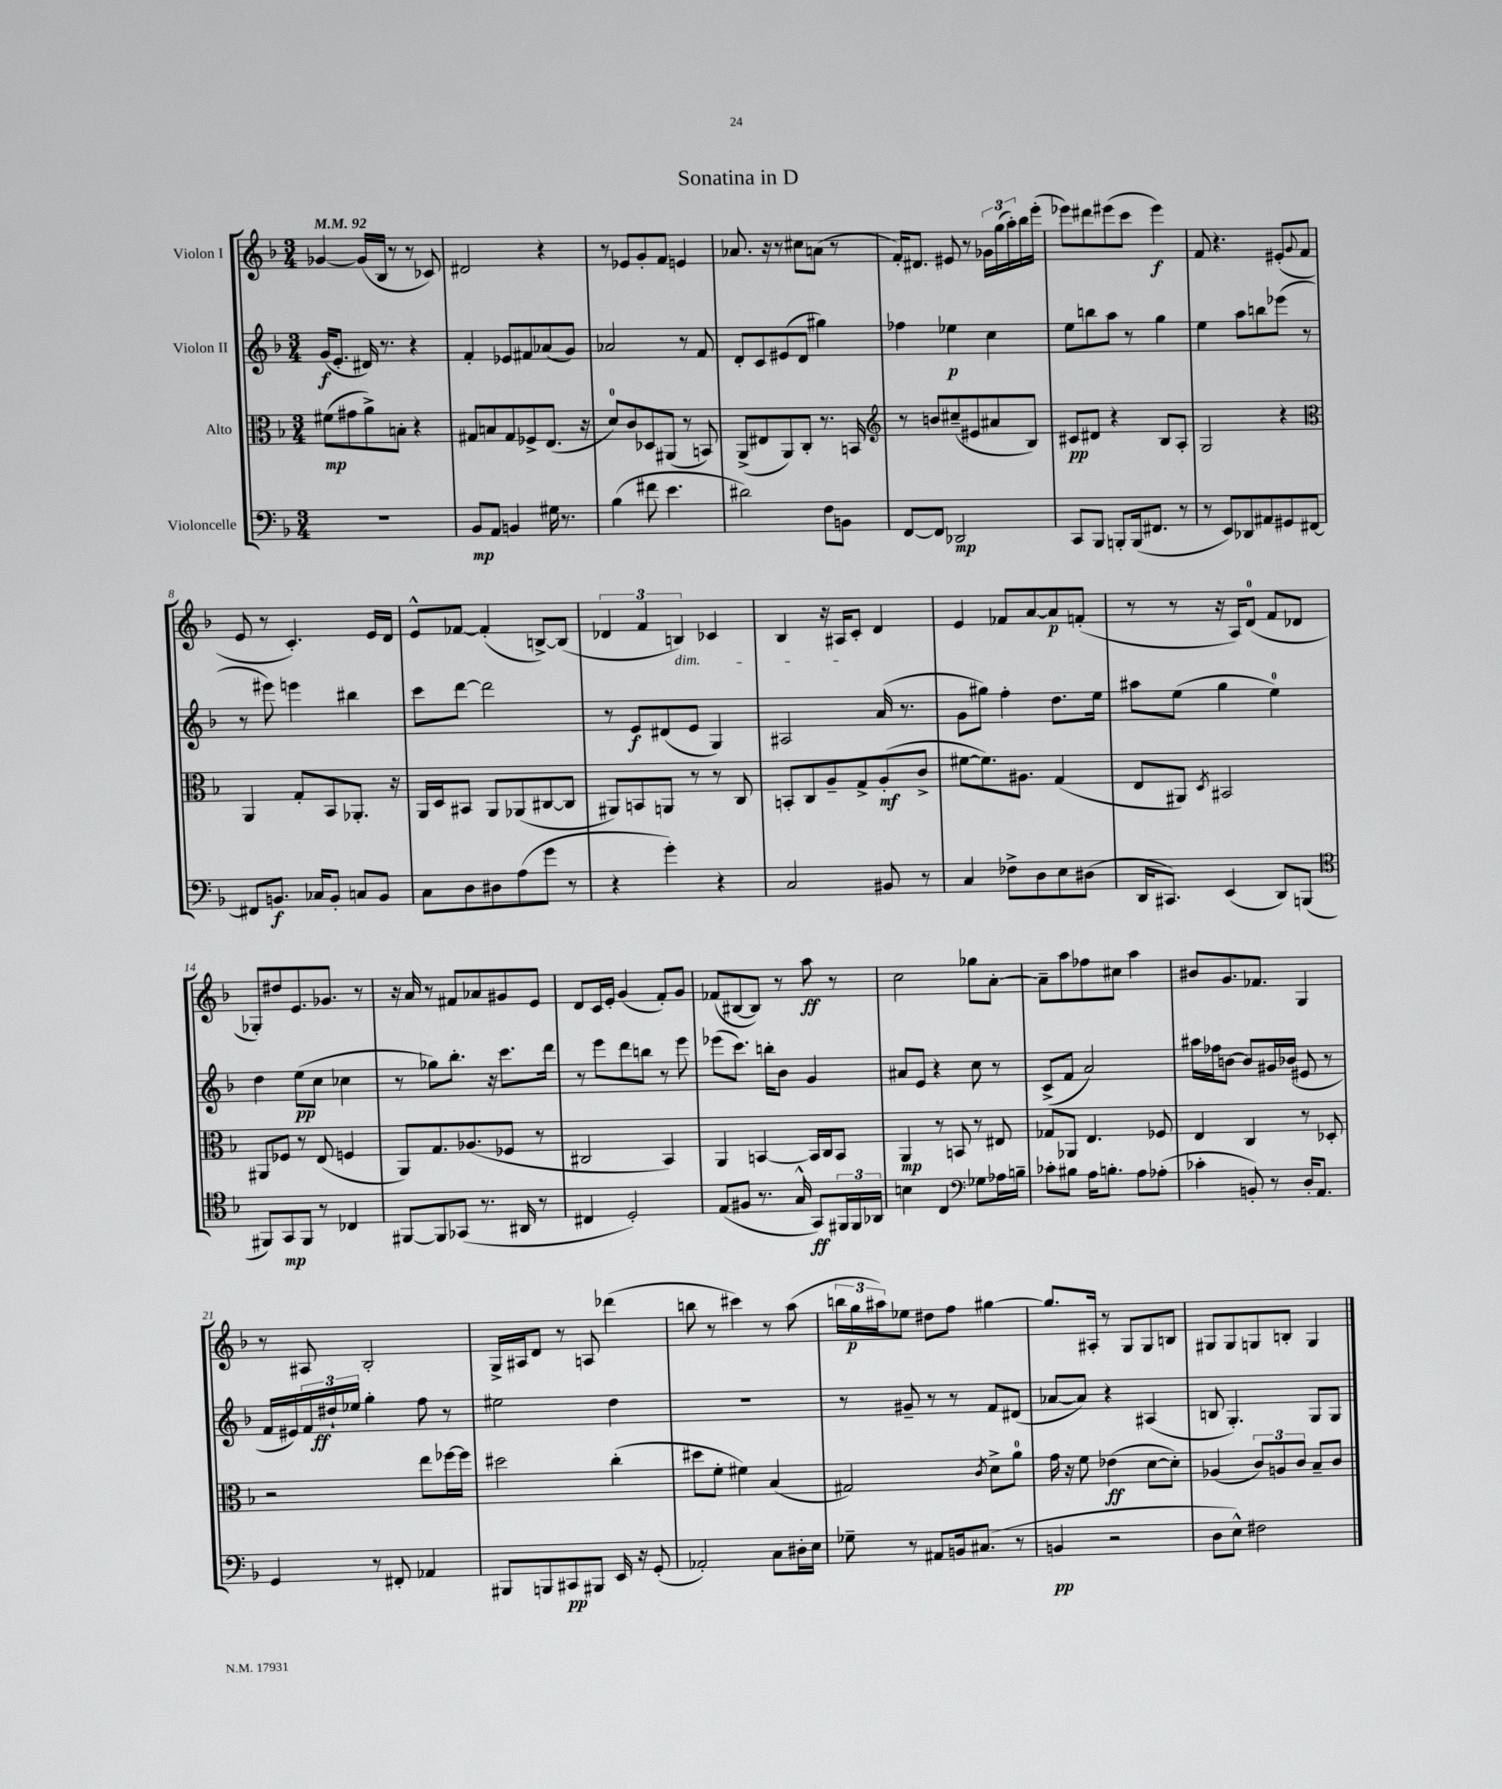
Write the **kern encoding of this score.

**kern	**dynam	**kern	**dynam	**kern	**dynam	**kern	**dynam
*part4	*part4	*part3	*part3	*part2	*part2	*part1	*part1
*staff4	*staff4	*staff3	*staff3	*staff2	*staff2	*staff1	*staff1
*I"Violoncelle	*	*I"Alto	*	*I"Violon II	*	*I"Violon I	*
*clefF4	*	*clefC3	*	*clefG2	*	*clefG2	*
*k[b-]	*	*k[b-]	*	*k[b-]	*	*k[b-]	*
*M3/4	*	*M3/4	*	*M3/4	*	*M3/4	*
*MM92	*	*MM92	*	*MM92	*	*MM92	*
=1	=1	=1	=1	=1	=1	=1	=1
2.r	.	(8f#X\L	mp	(16g/KL	f	[4g-X/	.
.	.	.	.	8.e'/J	.	.	.
.	.	8g#X\	.	.	.	.	.
.	.	8a^\)	.	16d#X/)	.	(16g-/LL]	.
.	.	.	.	8.r	.	16B-/JJ	.
.	.	8Bn'\J	.	.	.	8r	.
.	.	4r	.	4r	.	8r	.
.	.	.	.	.	.	8c-X/)	.
=2	=2	=2	=2	=2	=2	=2	=2
8BB-/L	mp	8G#X/L	.	4f'/	.	2d#X/	.
8AA/J	.	8Bn/	.	.	.	.	.
4BBn/	.	8G#/	.	8e-X/L	.	.	.
.	.	8F-X^/	.	8f#X/	.	.	.
16G#X\	.	(8.E/J	.	(8a-X/	.	4r	.
8.r	.	.	.	.	.	.	.
.	.	.	.	8g/J)	.	.	.
.	.	16r	.	.	.	.	.
=3	=3	=3	=3	=3	=3	=3	=3
(4B-\	.	8d/L)	.	2a-X/	.	8r	.
.	.	8c/	.	.	.	8e-X/L	.
8f#X\	.	8D-X/	.	.	.	8g'/	.
4.e\	.	(8AA#X/J	.	.	.	8f/J	.
.	.	8r	.	8r	.	4en/	.
.	.	8BBn/)	.	8f/	.	.	.
=4	=4	=4	=4	=4	=4	=4	=4
2d#X\)	.	(8AA^/L	.	8d'/L	.	8.a-X/	.
.	.	8E#X/	.	8c/	.	.	.
.	.	.	.	.	.	16r	.
.	.	8AA/)	.	(8e#X/	.	8r	.
.	.	8C'/J	.	8d/J	.	8cc#X\L	.
8F\L	.	8.r	.	4gg#X\)	.	(8an\J	.
8BBn\J	.	.	.	.	.	8r	.
.	.	16BBn/	.	.	.	.	.
=5	=5	=5	=5	=5	=5	=5	=5
*	*	*clefG2	*	*	*	*	*
[8FF/L	.	8r	.	4ff-X\	.	16f'/KL)	.
.	.	.	.	.	.	8.d#X/J	.
8FF/J]	.	8bn/L	.	.	.	.	.
2DD-X/	mp	(8cc#X~/	.	4ee-X\	p	8e#X/	.
.	.	8e#X/	.	.	.	8r	.
.	.	8a#X/	.	4cc\	.	24g-X\LL	.
.	.	.	.	.	.	(24gg\	.
.	.	.	.	.	.	24aa'\)	.
.	.	8B-/J)	.	.	.	16bb-\	.
.	.	.	.	.	.	(16eee'\JJ	.
=6	=6	=6	=6	=6	=6	=6	=6
8CC/L	.	8c#X/L	pp	8ee\L	.	8eee-X\L)	.
8BBB-/J	.	8d#X/J	.	8bbn\	.	8ddd#X\	.
8BBBn'/L	.	4r	.	8aa\J	.	(8eee#X\	.
(16BBB/k	.	.	.	8r	.	8ccc\J	.
8.FF#X/J	.	.	.	.	.	.	.
.	.	8B-/L	.	4gg\	.	4eee#\)	f
8r	.	8A'/J	.	.	.	.	.
=7	=7	=7	=7	=7	=7	=7	=7
8r	.	2G/	.	4ee\	.	8f/	.
8EE/L)	.	.	.	.	.	4.r	.
8DD-X/	.	.	.	8aa\L	.	.	.
8AA#X/	.	.	.	8bbn\	.	.	.
8GG#X/	.	4r	.	(8eee-X\J	.	(8e#X'/L	.
.	.	.	.	.	.	8qqg/	.
[8FF#X/J	.	.	.	8r	.	8f/J	.
!!LO:LB:g=z
=8	=8	=8	=8	=8	=8	=8	=8
*	*	*clefC3	*	*	*	*	*
8FF#X/L]	.	4AA/	.	8r	.	8e/	.
8.BBn/J	f	.	.	8eee#X\)	.	8r	.
.	.	8G'/L	.	4eeen\	.	4.c'/)	.
16C-X/KL	.	.	.	.	.	.	.
8BB'/J	.	8BB-/	.	.	.	.	.
8Cn/L	.	8.AA-X'/J	.	4bb#X\	.	.	.
8BB/J	.	.	.	.	.	16e/LL	.
.	.	16r	.	.	.	16d/JJ	.
=9	=9	=9	=9	=9	=9	=9	=9
8C\L	.	16AA/LL	.	8ccc\L	.	8e^^/L	.
.	.	16D/J	.	.	.	.	.
8D\	.	8BB#X/J	.	[8ddd\J	.	[8f-X/J	.
8D#X\	.	8AA/L	.	2ddd\]	.	(4f-'/]	.
(8A\	.	(8AA-X/	.	.	.	.	.
8g\J	.	[8C#X/	.	.	.	[8Bn^/L)	.
8r	.	8C#/J]	.	.	.	(8B/J]	.
=10	=10	=10	=10	=10	=10	=10	=10
4r	.	8AA#X/L)	.	8r	.	6d-X/	.
.	.	8BBn/	.	8e/L	f	.	.
.	.	.	.	.	.	6f/	.
4g'\)	.	8AAn/J	.	(8d#X/	.	.	.
!	!	!	!	!	!	!LO:TX:b:i:t=dim.	!
.	.	.	.	.	.	6Bn/)	.
.	.	8r	.	8e/J	.	.	.
4r	.	8r	.	4G/)	.	4c-X/	.
.	.	8C/	.	.	.	.	.
=11	=11	=11	=11	=11	=11	=11	=11
2C/	.	8BBn'/L	.	2A#X/	.	4B-/	.
.	.	8C/	.	.	.	.	.
.	.	8A~/	.	.	.	16r	.
.	.	.	.	.	.	16A#X/KL	.
.	.	8G^/	.	.	.	8c'/J	.
8BB#X/	.	(8A'/	mf	(16a/	.	4d/	.
.	.	.	.	8.r	.	.	.
8r	.	8c^/J	.	.	.	.	.
=12	=12	=12	=12	=12	=12	=12	=12
4C/	.	[8f#X\L	.	8g\L	.	4e/	.
.	.	8.f#\])	.	8gg#X\J)	.	.	.
8F-X^\L	.	.	.	4ff'\	.	8f-X/L	.
.	.	8.A#X\J	.	.	.	.	.
8D\	.	.	.	.	.	[8a/	.
8E\	.	(4G/	.	8.dd\L	.	8a/]	p
(8D#X\J	.	.	.	.	.	(8fn'/J	.
.	.	.	.	16ee\Jk	.	.	.
=13	=13	=13	=13	=13	=13	=13	=13
16DD/KL	.	8E/L	.	8aa#X\L	.	8r	.
8.CC#X/J)	.	.	.	.	.	.	.
.	.	8AA#X/J)	.	(8ee\J	.	8r	.
.	.	8qD/	.	.	.	.	.
(4EE/	.	2BB#X/	.	4gg\	.	16r	.
.	.	.	.	.	.	16A/KL)	.
.	.	.	.	.	.	(8d/J	.
8DD/L)	.	.	.	4ee\)	.	8f/L	.
(8BBBn/J	.	.	.	.	.	8d-X/J	.
!!LO:LB:g=z
=14	=14	=14	=14	=14	=14	=14	=14
*clefC4	*	*	*	*	*	*	*
8FF#X/L)	.	8AA#X/L	.	4dd\	.	8G-X'/L)	.
8GG/	mp	8F-X/J	.	.	.	8dd#X/	.
8FF#/J	.	8r	.	(8ee\L	pp	8.e/	.
8r	.	(8E/	.	8cc\J	.	.	.
.	.	.	.	.	.	8.g-X/J	.
4C-X/	.	4Fn/	.	4cc-X\	.	.	.
.	.	.	.	.	.	8r	.
=15	=15	=15	=15	=15	=15	=15	=15
[8FF#X/L	.	8AA/L)	.	8r	.	16r	.
.	.	.	.	.	.	16a/	.
8FF#/]	.	8.G/	.	8gg-X\L)	.	8r	.
(8GG-X/J	.	.	.	8.bb-'\J	.	8f#X/L	.
.	.	(8.A-X/	.	.	.	.	.
8.r	.	.	.	.	.	8a-X/	.
.	.	.	.	16r	.	.	.
.	.	8F-X/J	.	8.ccc\L	.	8g#X/	.
16AA#X/	.	.	.	.	.	.	.
8r	.	8r	.	.	.	8e/J	.
.	.	.	.	16ddd\Jk	.	.	.
=16	=16	=16	=16	=16	=16	=16	=16
4C#X/	.	2C#X/	.	8r	.	8d/L	.
.	.	.	.	8eee\L	.	16c/L	.
.	.	.	.	.	.	16e'/JJ	.
2D'/)	.	.	.	8ddd\	.	(4g/	.
.	.	.	.	8bbn\J	.	.	.
.	.	4BB-/)	.	8r	.	8f'/L)	.
.	.	.	.	8eee\	.	8g/J	.
=17	=17	=17	=17	=17	=17	=17	=17
(8E/L	.	4AA/	.	(8eee-X\L	.	(8f-X/L	.
8F#X/J	.	.	.	8.ccc\J)	.	[8B#X/	.
8.r	.	[4BBn/	.	.	.	8B#/J])	.
.	.	.	.	16bbn'\KL	.	.	.
.	.	.	.	8b-\J	.	8r	.
16G^^/	.	.	.	.	.	.	.
8GG/L)	ff	16BB/LL]	.	4g/	.	8aa\	ff
.	.	16C/J	.	.	.	.	.
24FF#X/L	.	8BB/J	.	.	.	8r	.
24FF#/	.	.	.	.	.	.	.
24AA-X/JJ	.	.	.	.	.	.	.
=18	=18	=18	=18	=18	=18	=18	=18
4Bn\	.	4AA/	mp	8a#X/L	.	2cc\	.
.	.	.	.	8e/J	.	.	.
4C/	.	8r	.	4r	.	.	.
.	.	8BBn/	.	.	.	.	.
*clefF4	*	*	*	*	*	*	*
8G-X\L	.	8r	.	8cc\	.	8gg-X\L	.
16A-X\L	.	8E#X/	.	8r	.	[8a'\J	.
16Bn~\JJ	.	.	.	.	.	.	.
=19	=19	=19	=19	=19	=19	=19	=19
8c-X'\L	.	8G-X/L	.	(8c^/L	.	8a~\L]	.
8B#X\J	.	8AA-X/J	.	8f/J	.	8aa\	.
16A\KL	.	4.E/	.	2a/)	.	8ff-X\	.
8.Bn'\J	.	.	.	.	.	.	.
.	.	.	.	.	.	8cc#X\J	.
8A\L	.	.	.	.	.	4aa\	.
(8A-X'\J	.	8F-X/	.	.	.	.	.
=20	=20	=20	=20	=20	=20	=20	=20
4c-X'\	.	4E/	.	16aa#X\LL	.	8b#X/L	.
.	.	.	.	16ff-X\J	.	.	.
.	.	.	.	[8bn\J	.	8.g/	.
8BBn'/)	.	4C/	.	8b/L]	.	.	.
.	.	.	.	.	.	8.f-X/J	.
8r	.	.	.	16g#X/L	.	.	.
.	.	.	.	(16b-X/JJ	.	.	.
16D'/KL	.	8r	.	8e#X/	.	4G/	.
8.AA/J	.	.	.	.	.	.	.
.	.	8D-X'/	.	8r	.	.	.
!!LO:LB:g=z
=21	=21	=21	=21	=21	=21	=21	=21
4GG/	.	2r	.	16f/LL	.	8r	.
.	.	.	.	16e#X/)	.	.	.
.	.	.	.	24f/	.	8A#X/	.
.	.	.	.	24dd#X`/	ff	.	.
.	.	.	.	24ee-X/JJ	.	.	.
8r	.	.	.	4gg'\	.	2B-'/	.
8FF#X'/	.	.	.	.	.	.	.
4AA-X/	.	8ee\L	.	8ff\	.	.	.
.	.	[16ff-X\L	.	8r	.	.	.
.	.	16ff-\JJ]	.	.	.	.	.
=22	=22	=22	=22	=22	=22	=22	=22
8BBB#X/L	.	2dd#X\	.	2ee#X\	.	16G^/LL	.
.	.	.	.	.	.	16A#X/J	.
8BBBn/	.	.	.	.	.	8d/J	.
8CC#X/	pp	.	.	.	.	8r	.
8BBB#X/J	.	.	.	.	.	8An/	.
16EE/	.	(4cc'\	.	4dd\	.	(4ddd-X\	.
16r	.	.	.	.	.	.	.
(8GG'/	.	.	.	.	.	.	.
=23	=23	=23	=23	=23	=23	=23	=23
2AA-X'/)	.	8dd#X\L	.	2.r	.	8bbn\	.
.	.	8f'\J	.	.	.	8r	.
.	.	4f#X\)	.	.	.	4ccc#X\)	.
8C\L	.	(4B-/	.	.	.	8r	.
16D#X'\L	.	.	.	.	.	(8aa\	.
16E\JJ	.	.	.	.	.	.	.
=24	=24	=24	=24	=24	=24	=24	=24
8G-X~\	.	2G#X/)	.	8r	.	24bbn\LL	.
.	.	.	.	.	.	24gg\	p
.	.	.	.	.	.	24aa#X\J)	.
8r	.	.	.	8g#X~/	.	8ee-X\J	.
8AA#X/L	.	.	.	8r	.	8dd#X\L	.
16BBn/k	.	.	.	8r	.	8ff\J	.
(8.C#X/J	.	.	.	.	.	.	.
.	.	8qc/	.	.	.	.	.
.	.	8d^\L	.	8f/L	.	[4gg#X\	.
8r	.	8a\J	.	(8d#X/J	.	.	.
=25	=25	=25	=25	=25	=25	=25	=25
4BBn/	pp	16g\	.	[8a-X/L	.	8.gg#/L]	.
.	.	16r	.	.	.	.	.
.	.	8f\	.	8a-/J])	.	.	.
.	.	.	.	.	.	16A#X'/Jk	.
2r	.	(4e-X\	ff	4r	.	8r	.
.	.	.	.	.	.	8G/L	.
.	.	[8d\L	.	(4A#X/	.	8G/	.
.	.	8d'\J])	.	.	.	8Bn/J	.
=26	=26	=26	=26	=26	=26	=26	=26
8D\L	.	(4A-X/	.	8Bn/	.	8G#X/L	.
8E^^\J)	.	.	.	4.G'/)	.	8G#/	.
2F#X\	.	12c/L)	.	.	.	8Gn/	.
.	.	12An/	.	.	.	.	.
.	.	.	.	.	.	8Bn'/J	.
.	.	12c/J	.	.	.	.	.
.	.	8B-~/L	.	8G/L	.	4G/	.
.	.	8c/J	.	8G/J	.	.	.
==	==	==	==	==	==	==	==
*-	*-	*-	*-	*-	*-	*-	*-
